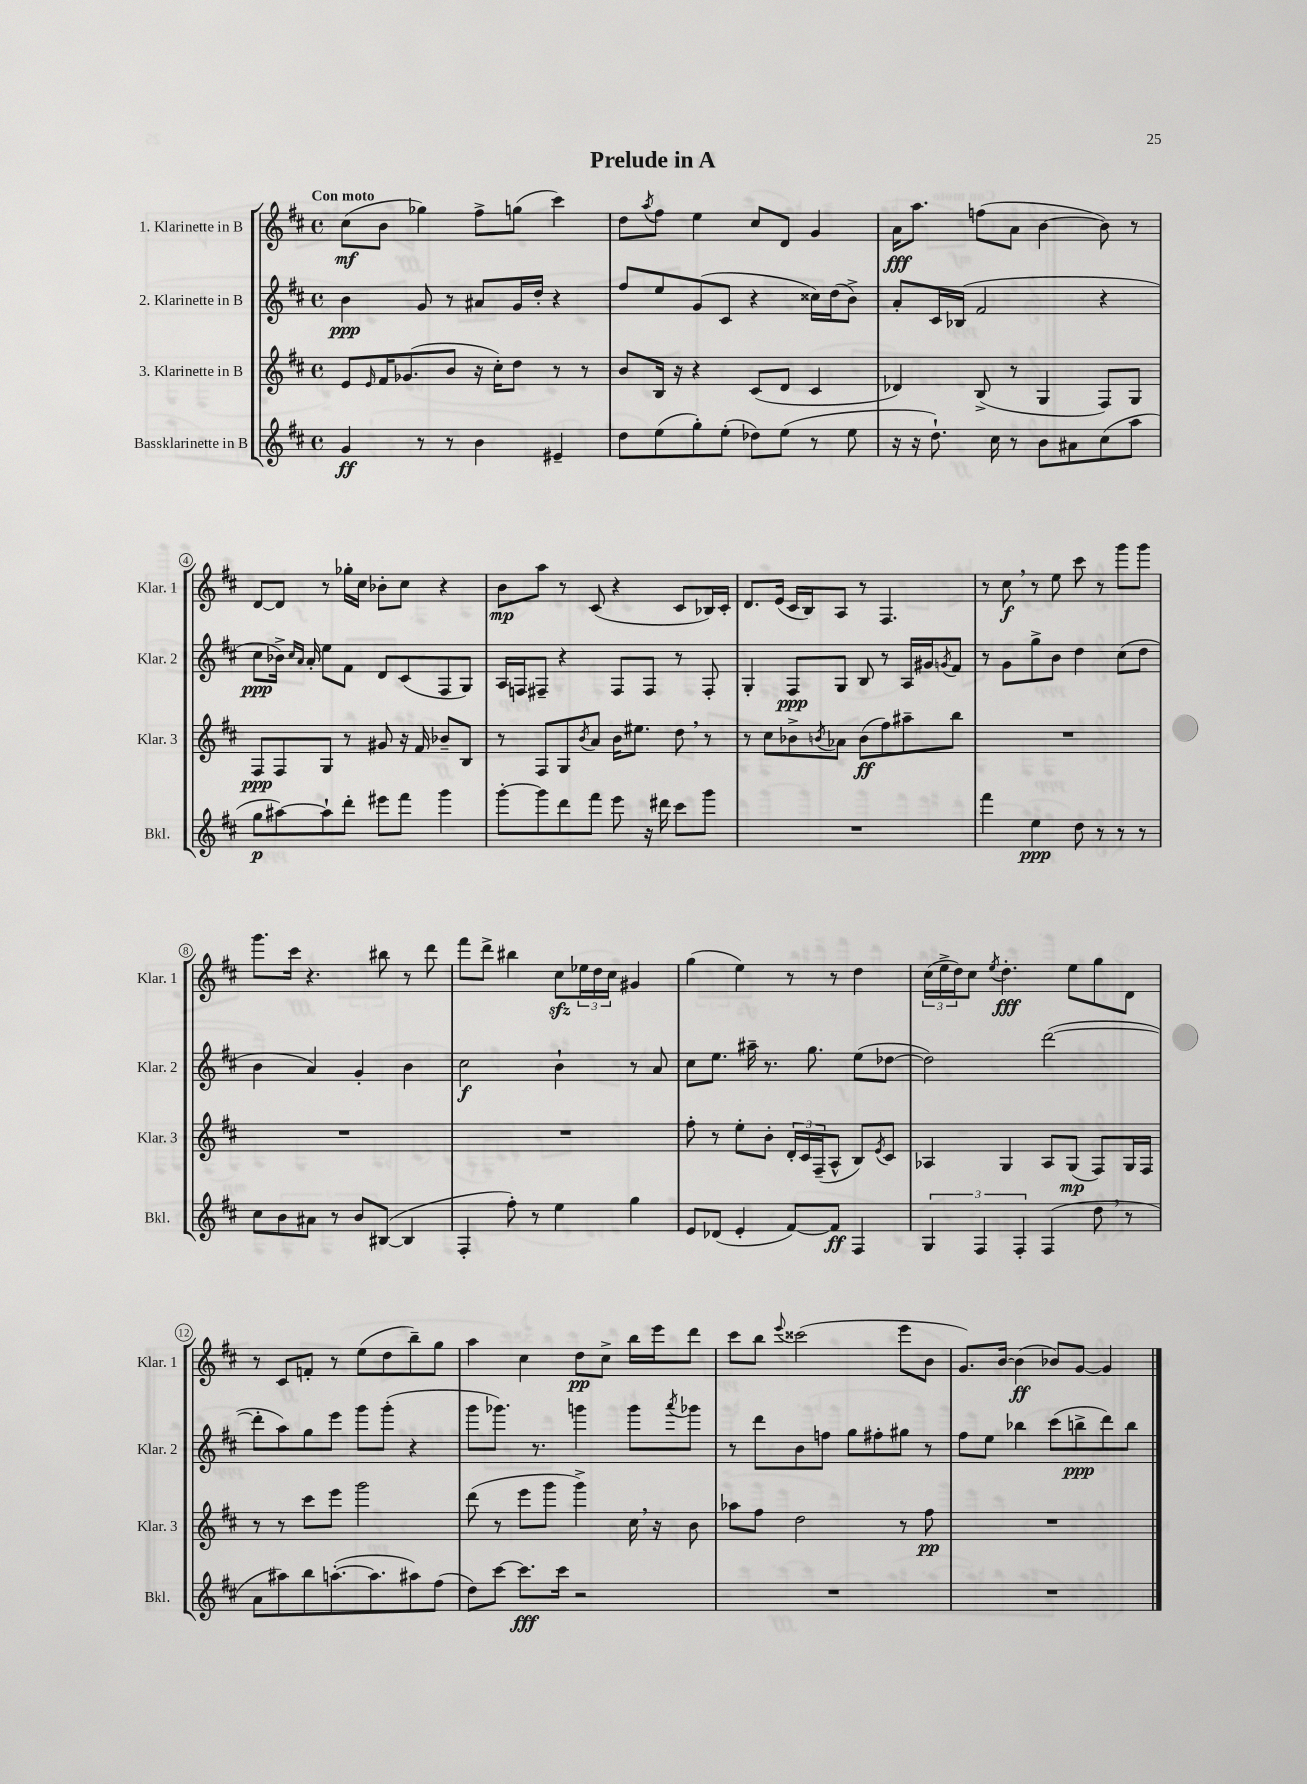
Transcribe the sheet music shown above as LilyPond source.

\header { title = "Prelude in A" }
<<
\new StaffGroup <<
\new Staff = "s0" \with { instrumentName = "1. Klarinette in B" shortInstrumentName = "Klar. 1" } {
    \clef treble \key d \major \defaultTimeSignature \time 4/4 \tempo "Con moto"
    cis''8\mf( b'8 ges''4) fis''8-> g''8( cis'''4) |
    d''8 \acciaccatura { a''8 } fis''8 e''4 cis''8 d'8 g'4 |
    a'16\fff a''8. f''8( a'8 b'4~ b'8) r8 |
    d'8~ d'8 r8 ges''16-. cis''16 bes'8-. cis''8 r4 |
    b'8\mp a''8 r8 cis'8( r4 cis'8 bes16) cis'16-. |
    d'8. e'16( cis'16 b16) a8 r8 fis4. |
    r8 cis''8\f \breathe r8 e''8 cis'''8 r8 g'''8 g'''8 |
    g'''8. cis'''16 r4. bis''8 r8 d'''8 |
    fis'''8 d'''8-> bis''4 cis''8\sfz \tuplet 3/2 { ees''16 d''16 cis''16 } gis'4 |
    g''4( e''4) r8 r8 d''4 |
    \tuplet 3/2 { cis''16( e''16-> d''16) } cis''8 \acciaccatura { e''8 } d''4.-.\fff e''8 g''8 d'8 |
    r8 cis'8 f'8-. r8 e''8( d''8 b''8--) g''8 |
    a''4 cis''4 d''8\pp cis''8-> b''16 e'''16 d'''8 |
    cis'''8 b''8 \appoggiatura { e'''8 } cisis'''2( e'''8 b'8 |
    g'8.) b'16~ b'4\ff( bes'8) g'8~ g'4 \bar "|." |
}
\new Staff = "s1" \with { instrumentName = "2. Klarinette in B" shortInstrumentName = "Klar. 2" } {
    \clef treble \key d \major \defaultTimeSignature \time 4/4
    b'4\ppp g'8 r8 ais'8 g'16 d''16-. r4 |
    fis''8 e''8 g'8( cis'8 r4 cisis''16) d''16( b'8->) |
    a'8-. cis'16 bes16( fis'2 r4 |
    cis''8\ppp bes'16->) \grace { cis''16 a'16 } a'16-. e''8 fis'8 d'8 cis'8( fis8 g8) |
    a16 f16 fis8-- r4 fis8 fis8 r8 fis8-. |
    g4-. fis8\ppp g8 b8 r8 a16 gis'16 \acciaccatura { g'8 } fis'8 |
    r8 g'8 g''8-> b'8 d''4 cis''8( d''8 |
    b'4 a'4) g'4-. b'4 |
    cis''2\f b'4-! r8 a'8 |
    cis''8 e''8. ais''16-- r8. g''8. e''8( des''8~ |
    des''2) d'''2~( |
    d'''8-. a''8) g''8 e'''8 g'''8 g'''8-.( r4 |
    g'''8 ges'''8.) r8. g'''4 g'''8 \acciaccatura { a'''8 } ges'''8 |
    r8 d'''8 b'8 f''8 g''8 fis''8-. gis''8 r8 |
    fis''8 e''8 bes''4 cis'''8( b''8->\ppp d'''8) b''8 \bar "|." |
}
\new Staff = "s2" \with { instrumentName = "3. Klarinette in B" shortInstrumentName = "Klar. 3" } {
    \clef treble \key d \major \defaultTimeSignature \time 4/4
    e'8 \grace { e'16 } fis'16 ges'8.( b'8 r16 cis''16-.) d''8 r8 r8 |
    b'8 b16 r16 r4 cis'8( d'8 cis'4 |
    des'4) b8->( r8 g4 fis8) g8 |
    fis8\ppp fis8 g8 r8 gis'8 r16 fis'16 bes'8-- b8 |
    r8 fis8 g8 \acciaccatura { b'8 } a'8 b'16 eis''8. d''8 \breathe r8 |
    r8 cis''8 bes'8-> \acciaccatura { b'8 } aes'8 b'8\ff( fis''8) ais''8-- b''8 |
    R1 |
    R1 |
    R1 |
    fis''8-. r8 e''8-. b'8-. \tuplet 3/2 { d'16-. cis'16 fis16--( } a8-^ b8) \acciaccatura { e'8 } cis'8 |
    aes4 g4 aes8 g8\mp( fis8) g16 fis16 |
    r8 r8 cis'''8 e'''8 g'''2 |
    d'''8( r8 e'''8 g'''8 g'''4->) cis''16 \breathe r16 b'8 |
    aes''8 fis''8 d''2 r8 fis''8\pp |
    R1 \bar "|." |
}
\new Staff = "s3" \with { instrumentName = "Bassklarinette in B" shortInstrumentName = "Bkl." } {
    \clef treble \key d \major \defaultTimeSignature \time 4/4
    g'4\ff r8 r8 b'4 eis'4-- |
    d''8 e''8( g''8-.) e''8-.( des''8) e''8( r8 e''8 |
    r16 r16 d''8.-!) cis''16 r8 b'8 ais'8 cis''8( a''8 |
    g''8\p ais''8~) ais''8-! d'''8-. eis'''8 fis'''8 g'''4 |
    g'''8~-. g'''8 d'''8 fis'''8 e'''8 r16 dis'''16 cis'''8 g'''8 |
    R1 |
    fis'''4 e''4\ppp d''8 r8 r8 r8 |
    cis''8 b'8 ais'8 r8 b'8 bis8~( bis4 |
    fis4-. fis''8-.) r8 e''4 g''4 |
    e'8 des'8( e'4-. fis'8~) fis'8\ff fis4 |
    \tuplet 3/2 { g4 fis4 fis4-. } fis4( d''8 \breathe r8 |
    a'8 ais''8) b''8 a''8.~-.( a''8. ais''8) fis''8( |
    d''8) cis'''8~ cis'''8.\fff cis'''16 r2 |
    R1 |
    R1 \bar "|." |
}
>>
>>
\layout { \context { \Score \override BarNumber.stencil = #(make-stencil-circler 0.1 0.3 ly:text-interface::print) } }
